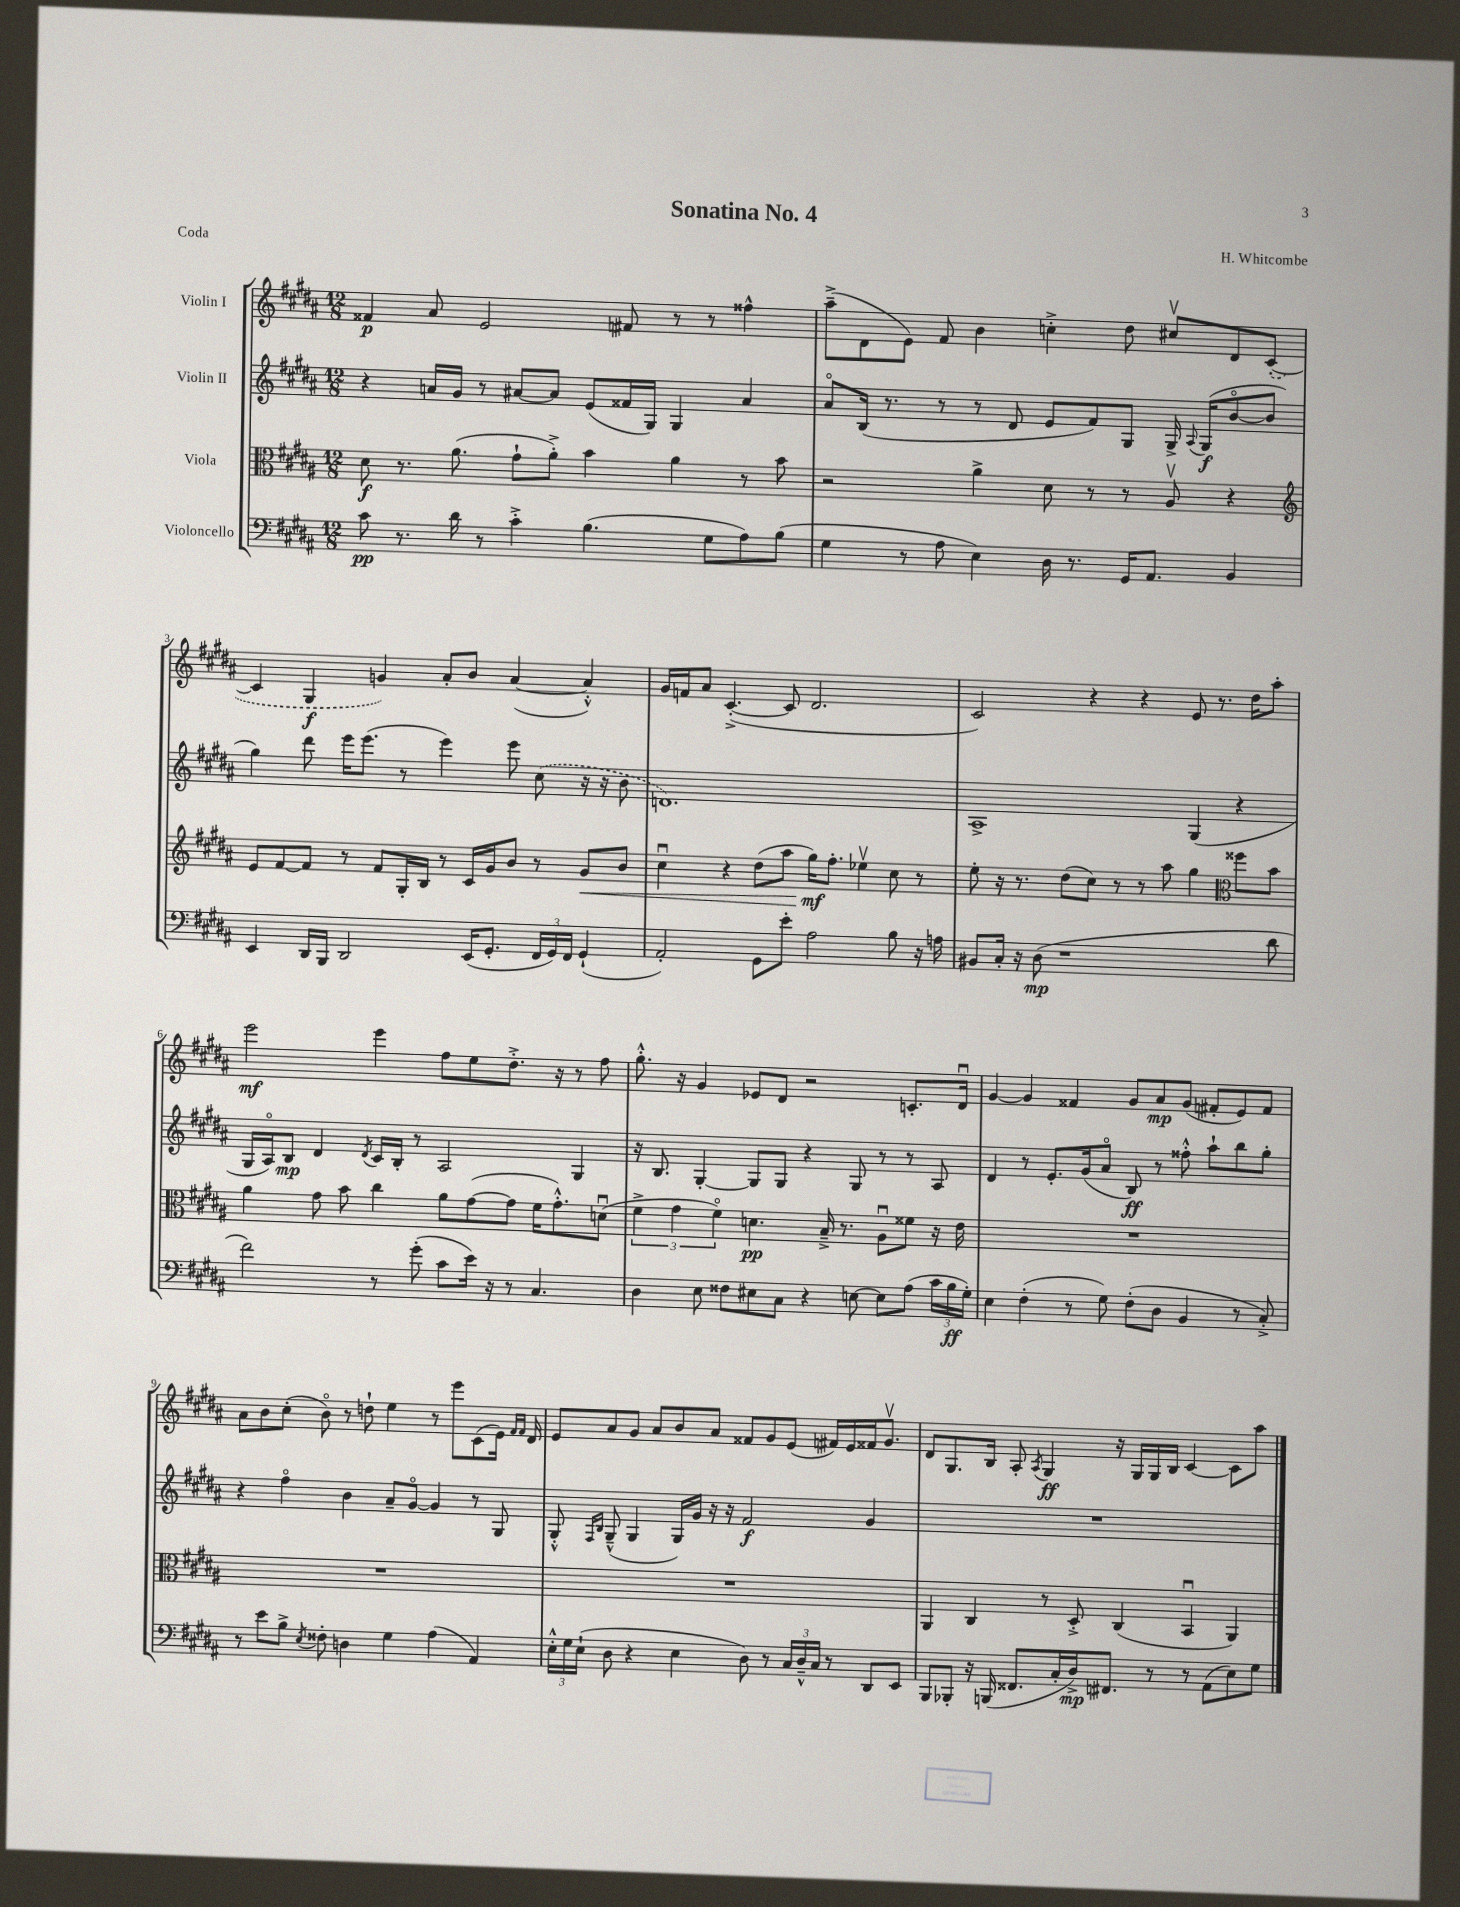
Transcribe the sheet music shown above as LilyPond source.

\header { title = "Sonatina No. 4" composer = "H. Whitcombe" piece = "Coda" }
<<
\new StaffGroup <<
\new Staff = "s0" \with { instrumentName = "Violin I" } {
    \clef treble \key b \major \numericTimeSignature \time 12/8
    \autoBeamOff fisis'4\p ais'8 e'2 fis'8 r8 r8 fisis''4-^ |
    ais''8[--->( dis'8 e'8]) fis'8 b'4 c''4-.-> dis''8 cis''8[\upbow dis'8 \once \slurDashed cis'8]~-.( |
    cis'4 gis4\f g'4) ais'8[-. b'8] ais'4~( ais'4-.-^) |
    gis'16[ f'16 ais'8] cis'4.~-.->( cis'8 dis'2. |
    cis'2) r4 r4 e'8 r8. dis''16[ ais''8]-. |
    e'''2\mf e'''4 fis''8[ e''8 dis''8.]-.-> r16 r8 fis''8 |
    gis''8.-.-^ r16 gis'4 ees'8[ dis'8] r2 c'8.[-. dis'16]\downbow |
    gis'4~ gis'4 fisis'4 gis'8[ ais'8\mp gis'8]( fis'8[-. e'8) fis'8] |
    ais'8[ b'8 cis''8]-.( b'8\flageolet) r8 d''8-! e''4 r8 e'''8[ cis'8( e'16]) \grace { fis'16[ fis'16] } dis'16 |
    e'8[ ais'8 gis'8] ais'8[ b'8 ais'8] fisis'8[ gis'8 e'8]( fis'16[) e'16 fisis'16 gis'8.]\upbow |
    dis'8[ gis8. b16] ais8-. \acciaccatura { ais8 } gis4\ff r16 gis16[ gis16 b16] cis'4~ cis'8[ ais''8] \bar "|." |
}
\new Staff = "s1" \with { instrumentName = "Violin II" } {
    \clef treble \key b \major \numericTimeSignature \time 12/8
    \autoBeamOff r4 a'16[ gis'16] r8 ais'8[~ ais'8] e'8[( fisis'16 gis16]) gis4 ais'4 |
    ais'8[\flageolet b16]( r8. r8 r8 dis'8 e'8[ fis'8) gis8] gis16-> \appoggiatura { ais8 } gis16[\f( b'8~\flageolet b'8] |
    gis''4) dis'''8 e'''16[ e'''8.]( r8 e'''4) e'''8 \once \slurDashed cis''8( r16 r16 b'8 |
    d'1.) |
    ais1-> gis4( r4 |
    gis16[ ais16\flageolet) b8]\mp dis'4 \acciaccatura { dis'8 } cis'16[ b16]-. r8 ais2 gis4 |
    r16 b8. gis4~-. gis8[ gis8] r4 gis8 r8 r8 ais8 |
    dis'4 r8 e'8.[-. gis'16( ais'8]\flageolet b8\ff) r8 fisis''8-.-^ ais''8[-! b''8 gis''8]-. |
    r4 fis''4\flageolet b'4 ais'8[-- gis'8]~\flageolet gis'4 r8 gis8 |
    gis8-.-^ \grace { fis16[ b16] } gis8---^( gis4 gis16[) gis'16] r16 r16 fis'2\f gis'4 |
    R1. \bar "|." |
}
\new Staff = "s2" \with { instrumentName = "Viola" } {
    \clef alto \key b \major \numericTimeSignature \time 12/8
    \autoBeamOff dis'8\f r8. ais'8.( gis'8[-! ais'8]-.->) b'4 ais'4 r8 b'8 |
    r2 ais'4-> dis'8 r8 r8 ais8\upbow r4 |
    \clef treble e'8[ fis'8~ fis'8] r8 fis'8[ gis16-. b16] r8 cis'16[ gis'16 b'8] r8 gis'8[\< b'8] |
    cis''4\downbow r4 dis''8[( ais''8] gis''16[\mf\!) fis''8.]-. ees''4\upbow cis''8 r8 |
    e''8-. r16 r8. dis''8[( cis''8]) r8 r8 ais''8 gis''4 \clef alto fisis''8[ b'8] |
    ais'4 gis'8 b'8 cis''4 ais'8[ gis'8~( gis'8] fis'16[ gis'8.-.-^) d'8]\downbow( |
    \tuplet 3/2 { fis'4-> gis'4 fis'4\flageolet) } d'4.\pp b16---> r8. ais8[\downbow fisis'8] r16 e'16 |
    R1. |
    R1. |
    R1. |
    ais,4 cis4 r8 dis8-.-> cis4( b,4\downbow ais,4) \bar "|." |
}
\new Staff = "s3" \with { instrumentName = "Violoncello" } {
    \clef bass \key b \major \numericTimeSignature \time 12/8
    \autoBeamOff cis'8\pp r8. dis'16 r8 cis'4-.-> b4.( gis8[ ais8) b8]( |
    gis4 r8 ais8 e4) dis16 r8. gis,16[ ais,8.] b,4 |
    e,4 dis,16[ b,,16] dis,2 e,16[( gis,8.]-. \tuplet 3/2 { fis,16[ gis,16) fis,16] } gis,4-!( |
    ais,2-.) gis,8[ e'8]-. ais2 b8 r16 a16 |
    bis,8[ cis16]-. r16 dis8\mp( r1 dis'8 |
    fis'2) r8 gis'8-.( cis'8[ e'16]) r16 r8 cis4. |
    dis4 e8 fisis8[ eis8 cis8] r4 e8~ e8[ ais8]( \tuplet 3/2 { cis'16[ b16\ff gis16]-.) } |
    e4 fis4-.( r8 gis8) fis8[-.( dis8] b,4 r8 cis8-.->) |
    r8 e'8[ b8]-> \acciaccatura { e8 } fisis8-. d4 gis4 ais4( ais,4) |
    \tuplet 3/2 { e16[-.-^ gis16 e16]-!( } dis8 r4 e4 dis8) r8 \tuplet 3/2 { cis16[ dis16---^ cis16] } r8 dis,8[ e,8] |
    b,,8[ bes,,8]-. r16 b,,16( fisis,8.[ cis16-. dis16->\mp) fis,8.] r8 r8 ais,8[( e8) gis8] \bar "|." |
}
>>
>>
